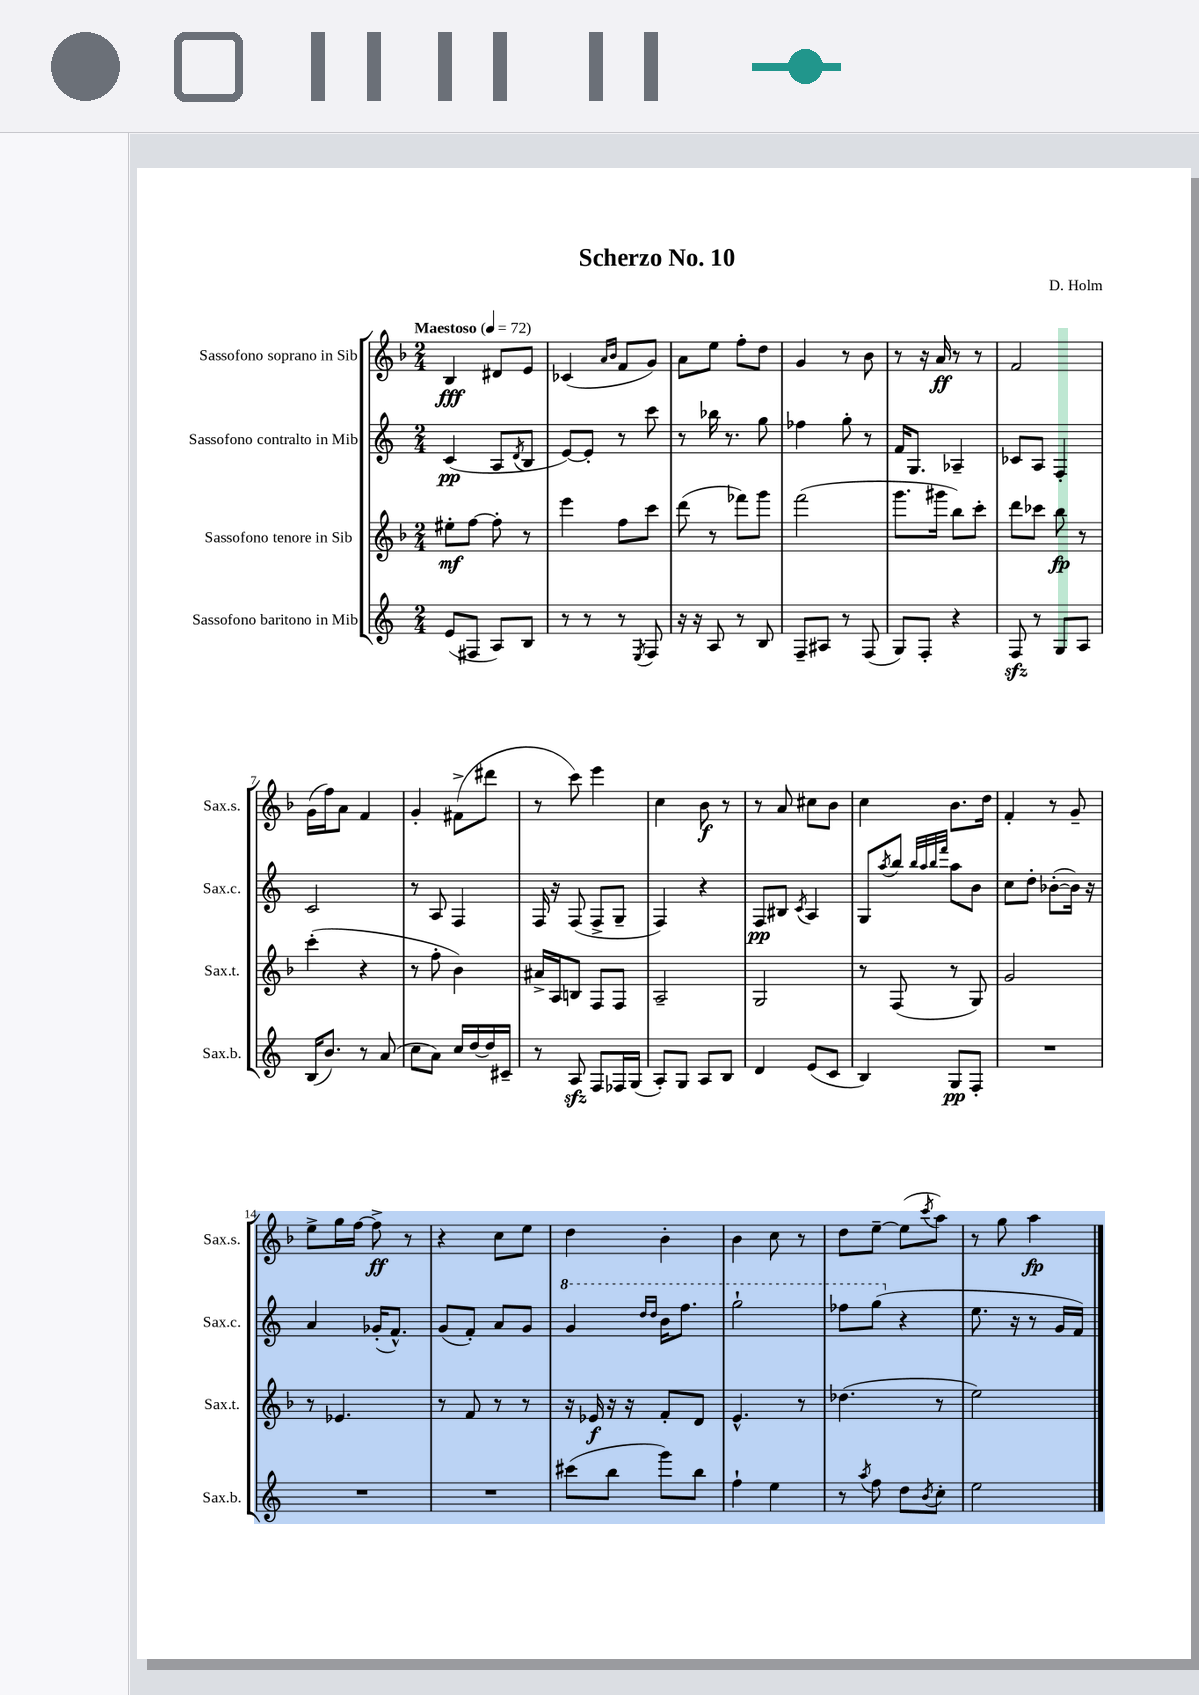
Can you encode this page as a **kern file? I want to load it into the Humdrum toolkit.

**kern	**kern	**kern	**kern
*staff4	*staff3	*staff2	*staff1
*clefG2	*clefG2	*clefG2	*clefG2
*k[]	*k[b-]	*k[]	*k[b-]
*M2/4	*M2/4	*M2/4	*M2/4
*MM72	*MM72	*MM72	*MM72
(8e	8ee#'	(4c	4B-
8F#	[8ff	.	.
8A)	8ff']	8A	8d#
.	.	8qd	.
8B	8r	8B	8e
=	=	=	=
8r	4eee	[8e)	(4c-
8r	.	8e']	.
.	.	.	16qqa
.	.	.	16qqb-
8r	8ff	8r	8f
8qE	.	.	.
8F	8ccc	8ccc	8g)
=	=	=	=
16r	(8ddd	8r	8a
16r	.	.	.
8A	8r	16bb-	8ee
.	.	8.r	.
8r	8fff-)	.	8ff'
8B	8ggg	8gg	8dd
=	=	=	=
8F~	(2fff	4ff-	4g
8A#	.	.	.
8r	.	8gg'	8r
(8F	.	8r	8b-
=	=	=	=
8G)	8.ggg	16f	8r
.	.	8.G	.
8F'	.	.	16r
.	16ggg#	.	16a
4r	8bb-)	4A-~	8r
.	8ccc'	.	8r
=	=	=	=
8F	8ddd	8c-	2f
8r	8ccc-	8A	.
8G	8bb-	4F'	.
8A	8r	.	.
=	=	=	=
(16B	(4ccc'	2c	(16g
8.b)	.	.	16ff)
.	.	.	8a
8r	4r	.	4f
(8a	.	.	.
=	=	=	=
8cc	8r	8r	4g'
8a)	8ff'	8A	.
16cc	4b-)	4F	(8f#^
[16dd	.	.	.
16dd]	.	.	8ddd#
16c#~	.	.	.
=	=	=	=
8r	16a#^	16F	8r
.	16A	16r	.
8A	8B	(8F	8ccc)
8F	8F	8F^	4eee
16F-	8F	8G~	.
(16G	.	.	.
=	=	=	=
8A')	2A~	4F)	4cc
8G	.	.	.
8A	.	4r	8b-
8B	.	.	8r
=	=	=	=
4d	2G	8F	8r
.	.	8B#	8a
.	.	8qc	.
(8e	.	4A	8cc#
8c	.	.	8b-
=	=	=	=
4B)	8r	8G	4cc
.	.	8qaa	.
.	(8F	8bb	.
.	.	32qqbb	.
.	.	32qqaa	.
.	.	32qqbb	.
.	.	32qqfff	.
8G	8r	8aa	8.b-
8F'	8G)	8b	.
.	.	.	16dd
=	=	=	=
2r	2g	8cc	4f'
.	.	8dd'	.
.	.	([8b-'	8r
.	.	16b-])	8g~
.	.	16r	.
=	=	=	=
2r	8r	4a	8ee^
.	4.e-	.	16gg
.	.	.	[16ff
.	.	(16g-'	8ff^]
.	.	8.f^^)	.
.	.	.	8r
=	=	=	=
2r	8r	(8g	4r
.	8f	8f')	.
.	8r	8a	8cc
.	8r	8g	8ee
=	=	=	=
(8ccc#	16r	4gg	4dd
.	16e-	.	.
8bb	16r	.	.
.	16r	.	.
.	.	16qqddd	.
.	.	16qqddd	.
8ggg)	8f'	16bb	4b-'
.	.	8.fff	.
8bb	8d	.	.
=	=	=	=
4ff`	4.e^^	2ggg`	4b-
4ee	.	.	8cc
.	8r	.	8r
=	=	=	=
8r	(4.dd-	8fff-	8dd
8qaa	.	.	.
8ff	.	(8ggg	[8ee~
8dd	.	4r	(8ee]
8qb	.	.	8qccc
8cc'	8r	.	8aa)
=	=	=	=
2ee	2ee)	8.ee	8r
.	.	.	8gg
.	.	16r	.
.	.	8r	4aa
.	.	16g	.
.	.	16f)	.
==	==	==	==
*-	*-	*-	*-
